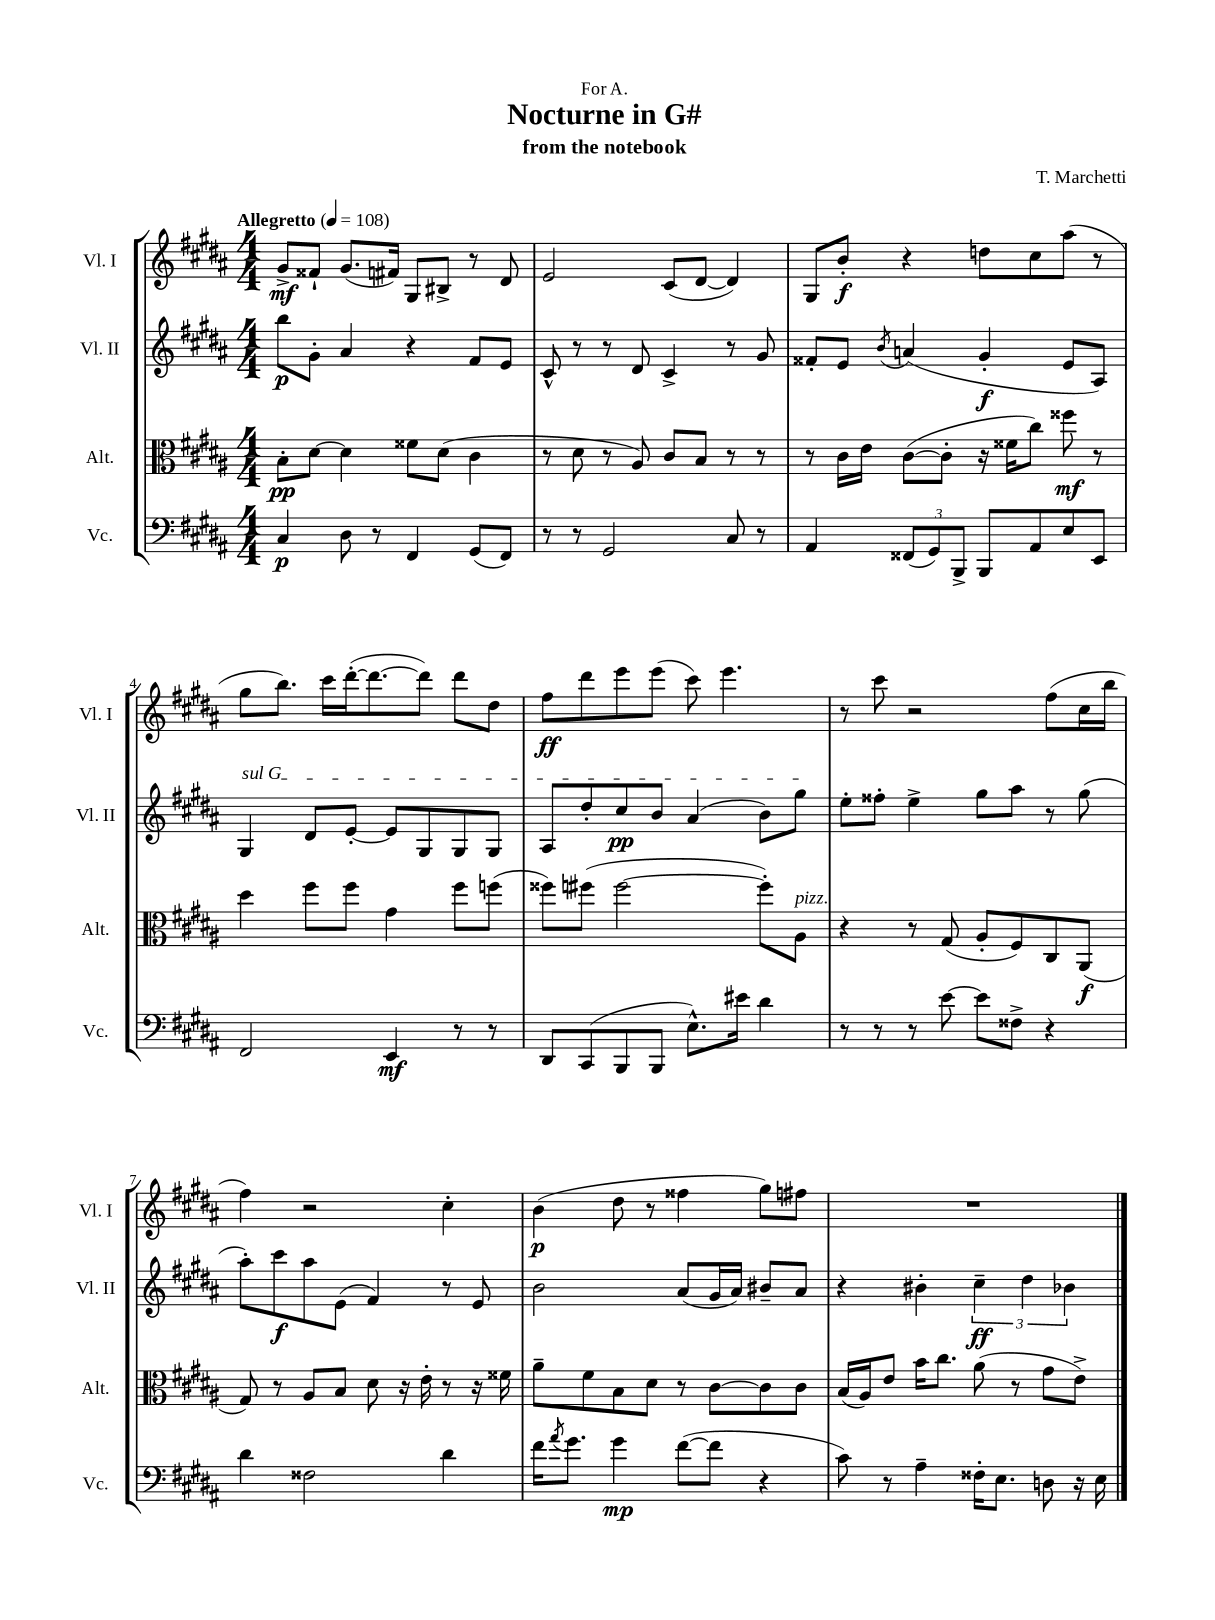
\header { title = "Nocturne in G#" composer = "T. Marchetti" subtitle = "from the notebook" dedication = "For A." }
<<
\new StaffGroup <<
\new Staff = "s0" \with { instrumentName = "Vl. I" shortInstrumentName = "Vl. I" } {
    \clef treble \key b \major \numericTimeSignature \time 4/4 \tempo "Allegretto" 4 = 108
    gis'8->\mf fisis'8-! gis'8.( fis'16) gis8 bis8-> r8 dis'8 |
    e'2 cis'8( dis'8~ dis'4) |
    gis8 b'8-.\f r4 d''8 cis''8 ais''8( r8 |
    gis''8 b''8.) cis'''16 dis'''16~-.( dis'''8.~ dis'''8) dis'''8 dis''8 |
    fis''8\ff dis'''8 e'''8 e'''8( cis'''8) e'''4. |
    r8 cis'''8 r2 fis''8( cis''16 b''16 |
    fis''4) r2 cis''4-. |
    b'4\p( dis''8 r8 fisis''4 gis''8) fis''8 |
    R1 \bar "|." |
}
\new Staff = "s1" \with { instrumentName = "Vl. II" shortInstrumentName = "Vl. II" } {
    \clef treble \key b \major \numericTimeSignature \time 4/4
    b''8\p gis'8-. ais'4 r4 fis'8 e'8 |
    cis'8-^ r8 r8 dis'8 cis'4-> r8 gis'8 |
    fisis'8-. e'8 \acciaccatura { b'8 } a'4( gis'4-.\f e'8 ais8) |
    \once \override TextSpanner.bound-details.left.text = \markup { \italic "sul G" } gis4\startTextSpan dis'8 e'8~-. e'8 gis8 gis8 gis8 |
    ais8 dis''8-. cis''8\pp b'8 ais'4( b'8) gis''8\stopTextSpan |
    e''8-. fisis''8-. e''4-> gis''8 ais''8 r8 gis''8( |
    ais''8-.) cis'''8\f ais''8 e'8( fis'4) r8 e'8 |
    b'2 ais'8( gis'16 ais'16) bis'8-- ais'8 |
    r4 bis'4-. \tuplet 3/2 { cis''4--\ff dis''4 bes'4 } \bar "|." |
}
\new Staff = "s2" \with { instrumentName = "Alt." shortInstrumentName = "Alt." } {
    \clef alto \key b \major \numericTimeSignature \time 4/4
    b8-.\pp dis'8~ dis'4 fisis'8 dis'8( cis'4 |
    r8 dis'8 r8 ais8) cis'8 b8 r8 r8 |
    r8 cis'16 e'16 cis'8~( cis'8-. r16 fisis'16 cis''8) fisis''8\mf r8 |
    dis''4 fis''8 fis''8 gis'4 fis''8 f''8( |
    fisis''8) fis''8( fis''2~ fis''8-.) ais8^\markup { \italic "pizz." } |
    r4 r8 gis8( ais8-. fis8) cis8 ais,8\f( |
    gis8) r8 ais8 b8 dis'8 r16 e'16-. r8 r16 fisis'16 |
    ais'8-- fis'8 b8 dis'8 r8 cis'8~ cis'8 cis'8 |
    b16( ais16) e'8 b'16 cis''8. ais'8( r8 gis'8 e'8->) \bar "|." |
}
\new Staff = "s3" \with { instrumentName = "Vc." shortInstrumentName = "Vc." } {
    \clef bass \key b \major \numericTimeSignature \time 4/4
    cis4\p dis8 r8 fis,4 gis,8( fis,8) |
    r8 r8 gis,2 cis8 r8 |
    ais,4 \tuplet 3/2 { fisis,8( gis,8) b,,8-> } b,,8 ais,8 e8 e,8 |
    fis,2 e,4\mf r8 r8 |
    dis,8 cis,8( b,,8 b,,8 e8.-^) eis'16 dis'4 |
    r8 r8 r8 e'8~ e'8 fisis8-> r4 |
    dis'4 fisis2 dis'4 |
    fis'16 \acciaccatura { ais'8 } gis'8. gis'4\mp fis'8~( fis'8 r4 |
    cis'8) r8 ais4-- fisis16-. e8. d8 r16 e16 \bar "|." |
}
>>
>>
